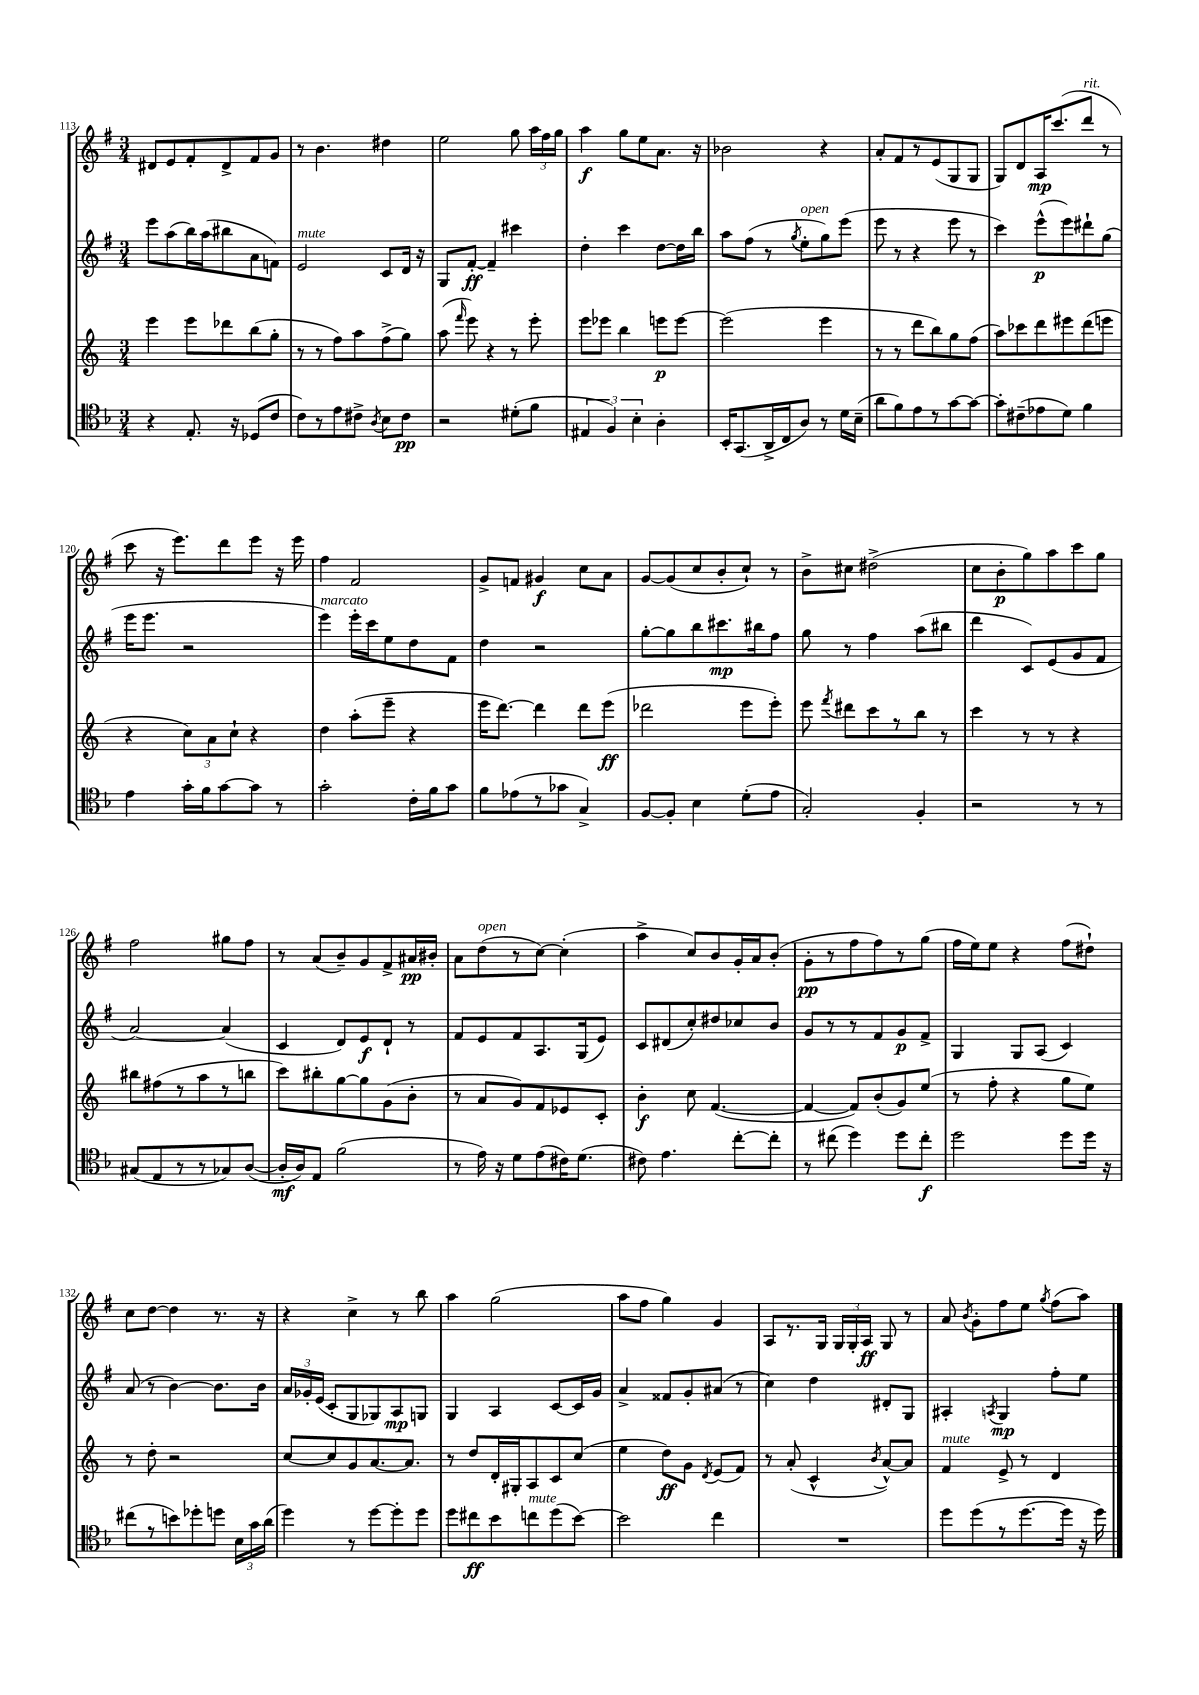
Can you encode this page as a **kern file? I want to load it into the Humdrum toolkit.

**kern	**kern	**kern	**kern
*staff4	*staff3	*staff2	*staff1
*clefC4	*clefG2	*clefG2	*clefG2
*k[b-]	*k[]	*k[f#]	*k[f#]
*M3/4	*M3/4	*M3/4	*M3/4
4r	4eee\	8eee\L	8d#/L
.	.	(8aa\	8e/
8.E'/	8eee\L	16bb\L)	8f#'/
.	.	(16aa\J	.
.	8ddd-\	8bb#\	8d#^/
16r	.	.	.
(8D-/L	(8bb\	8a\	8f#/
8c/J	8gg'\J	8f\J)	8g/J
=	=	=	=
8c\L)	8r	2e/	8r
8r	8r	.	4.b\
8e\	8ff\L)	.	.
8c#^\J	8aa\	.	.
8qA/	.	.	.
8B-\L	(8ff^\	8c/L	4dd#\
8c#\J	8gg\J)	16d/Jk	.
.	.	16r	.
=	=	=	=
2r	(8aa\	8G/L	2ee\
.	16qqfff/	.	.
.	8eee\)	[8f#'/J	.
.	4r	4f#~/]	.
(8d#'\L	8r	4ccc#\	8gg\
8f\J	8eee'\	.	24aa\LL
.	.	.	24ff#\
.	.	.	24gg\JJ
=	=	=	=
6E#/	8eee\L	4dd'\	4aa\
.	8eee-\J	.	.
6F/)	.	.	.
.	4bb\	4ccc\	8gg\L
6B-'\	.	.	.
.	.	.	8ee\
4A'\	8eee\L	[8dd\L	8.a\J
.	[8eee\J	16dd\]L	.
.	.	16bb\JJ	16r
=	=	=	=
16BB-'/LK	(2eee\]	8aa\L	2b-\
(8.GG/	.	.	.
.	.	(8ff#\J	.
16AA^/L	.	8r	.
16C/J	.	.	.
.	.	8qgg/	.
8A/J)	.	8ee'\L	.
8r	4eee\	8gg\)	4r
16d\LL	.	(8eee\J	.
(16B-~\JJ	.	.	.
=	=	=	=
8a\L	8r	8eee\	8a'/L
8f\)	8r	8r	8f#/
8e\	8ddd\L	4r	8r
8r	8bb\)	.	(8e/
[8g\	8gg\	8eee\	8G/
8g\_J	(8ff\J	8r	8G/J
=	=	=	=
8g'\]L	8aa\L)	4ccc\)	8G/L)
(8c#~\	8ccc-\	.	8d/
8e-\	8ddd\	(8eee^^\L	16A/K
.	.	.	(8.ccc/
8d\J)	8eee#\	8eee\)	.
4f\	(8ddd\	8ddd#`\	8ddd/J
.	8eee\J	(8gg\J	8r
=	=	=	=
4e\	4r	16eee\LK	8ccc\
.	.	8.eee\J	.
.	.	.	16r
.	.	.	8.eee\L)
16g'\LL	12cc\L)	2r	.
16f\J	.	.	.
.	12a\	.	.
[8g\	.	.	8ddd\
.	12cc`\J	.	.
8g\]J	4r	.	8eee\J
8r	.	.	16r
.	.	.	16eee\
=	=	=	=
2g'\	4dd\	4eee\)	4ff#\
.	(8aa'\L	16eee'\LL	2f#/
.	.	16ccc\J	.
.	8eee~\J	8ee\	.
16c'\LL	4r	8dd\	.
16f\J	.	.	.
8g\J	.	8f#\J	.
=	=	=	=
8f\L	16eee\LK	4dd\	8g^/L
.	[8.ddd\J)	.	.
(8e-\	.	.	8f/J
8r	4ddd\]	2r	4g#/
8g-\J	.	.	.
4G^/)	8ddd\L	.	8cc\L
.	(8eee\J	.	8a\J
=	=	=	=
[8F/L	2ddd-\	[8gg'\L	[8g/L
8F'/]J	.	8gg\]	(8g/]
4B-\	.	8bb\	8cc/
.	.	8.ccc#\	8b'/
(8d'\L	8eee\L	.	8cc`/J)
.	.	16bb#\k	.
8e\J	8eee'\J)	8ff#\J	8r
=	=	=	=
2G'/)	8eee\	8gg\	8b^\L
.	8qfff/	.	.
.	8ddd#\L	8r	8cc#\J
.	8ccc\	4ff#\	(2dd#^\
.	8r	.	.
4F'/	8bb\J	(8aa\L	.
.	8r	8bb#\J	.
=	=	=	=
2r	4ccc\	4ddd\	8cc\L
.	.	.	8b'\
.	8r	8c/L)	8gg\)
.	8r	(8e/	8aa\
8r	4r	8g/	8ccc\
8r	.	8f#/J	8gg\J
=	=	=	=
(8G#/L	8bb#\L	[2a/)	2ff#\
8E/	(8ff#\	.	.
8r	8r	.	.
8r	8aa\	.	.
8G-/)	8r	(4a/]	8gg#\L
([8A/J	8bb\J	.	8ff#\J
=	=	=	=
16A'/]LL	8ccc\L)	4c/	8r
16A/J)	.	.	.
8E/J	8bb#'\	.	(8a/L
(2f\	[8gg\	8d/L)	8b~/)
.	8gg\]	8e/	8g/
.	(8g\	8d`/J	8f#^/
.	8b'\J	8r	16a#/L
.	.	.	16b#'/JJ
=	=	=	=
8r	8r	8f#/L	8a\L
16e\)	8a/L	8e/	(8dd\
16r	.	.	.
8d\L	8g/)	8f#/	8r
(8e\	8f/	8.A/	[8cc\J)
16c#\K)	8e-/	.	(4cc'\]
(8.d\J	.	(16G/k	.
.	8c'/J	8e/J)	.
=	=	=	=
8c#\)	4b'\	8c/L	4aa^\
4.e\	.	(8d#/	.
.	8cc\	8cc'/)	8cc/L)
.	([4.f/	8dd#/	8b/
[8cc'\L	.	8cc-/	16g'/L
.	.	.	16a/J
8cc'\]J	.	8b/J	(8b'/J
=	=	=	=
8r	4f/_	8g/L	8g'\L
(8cc#\	.	8r	8r
4dd\)	8f/]L)	8r	8ff#\
.	(8b'/	8f#/	8ff#\)
8dd\L	8g/)	8g/	8r
8cc#'\J	(8ee/J	8f#^/J	(8gg\J
=	=	=	=
2dd\	8r	4G/	16ff#\LL
.	.	.	16ee\J)
.	8ff'\	.	8ee\J
.	4r	8G/L	4r
.	.	(8A/J	.
8dd\L	8gg\L	4c/)	(8ff#\L
16dd\Jk	8ee\J)	.	8dd#`\J)
16r	.	.	.
=	=	=	=
(8cc#\L	8r	(8a/	8cc\L
8r	8dd'\	8r	[8dd\J
8b\)	2r	[4b\)	4dd\]
8dd-'\	.	.	.
8dd\J	.	8.b\]L	8.r
24B-\LL	.	.	.
24g\	.	.	.
.	.	16b\Jk	16r
(24a\JJ	.	.	.
=	=	=	=
4dd\)	[8cc/L	24a/LL	4r
.	.	24g-'/	.
.	.	(24e/JJ	.
.	8cc/]	8c'/L	.
8r	8g/	8G/	4cc^\
[8dd\L	[8.a/	8G-/)	.
8dd'\]	.	8A/	8r
.	8.a/]J	.	.
8dd\J	.	8G/J	8bb\
=	=	=	=
8dd\L	8r	4G/	4aa\
8cc#\	8dd/L	.	.
8b-\	16d'/L	4A/	(2gg\
.	16G#'/J	.	.
8cc\	8A/	.	.
(8dd\	8c/	[8c/L	.
[8b-\J)	(8cc/J	16c/]L	.
.	.	16g/JJ	.
=	=	=	=
2b-\]	4ee\	4a^/	8aa\L
.	.	.	8ff#\J
.	8dd\L)	8f##/L	4gg\)
.	8g\J	8g'/	.
.	8qd/	.	.
4cc\	(8e/L	(8a#/J	4g/
.	8f/J)	8r	.
=	=	=	=
2.r	8r	4cc\)	8A/L
.	(8a'/	.	8.r
.	4c^^/	4dd\	.
.	.	.	16G/Jk
.	.	.	24G/LL
.	.	.	24G'/
.	.	.	24A/JJ
.	8qb/	.	.
.	[8a^^/L)	8d#'/L	8G/
.	8a/]J	8G/J	8r
=	=	=	=
8dd\L	4f/	4A#'/	8a/
.	.	.	8qb/
(8dd\	.	.	8g'\L
.	.	8qA/	.
8r	8e^/	4G/	8ff#\
[8.dd\	8r	.	8ee\J
.	.	.	8qgg/
.	4d/	8ff#'\L	(8ff#\L
16dd\]Jk	.	.	.
16r	.	8ee\J	8aa\J)
16dd\)	.	.	.
==	==	==	==
*-	*-	*-	*-
